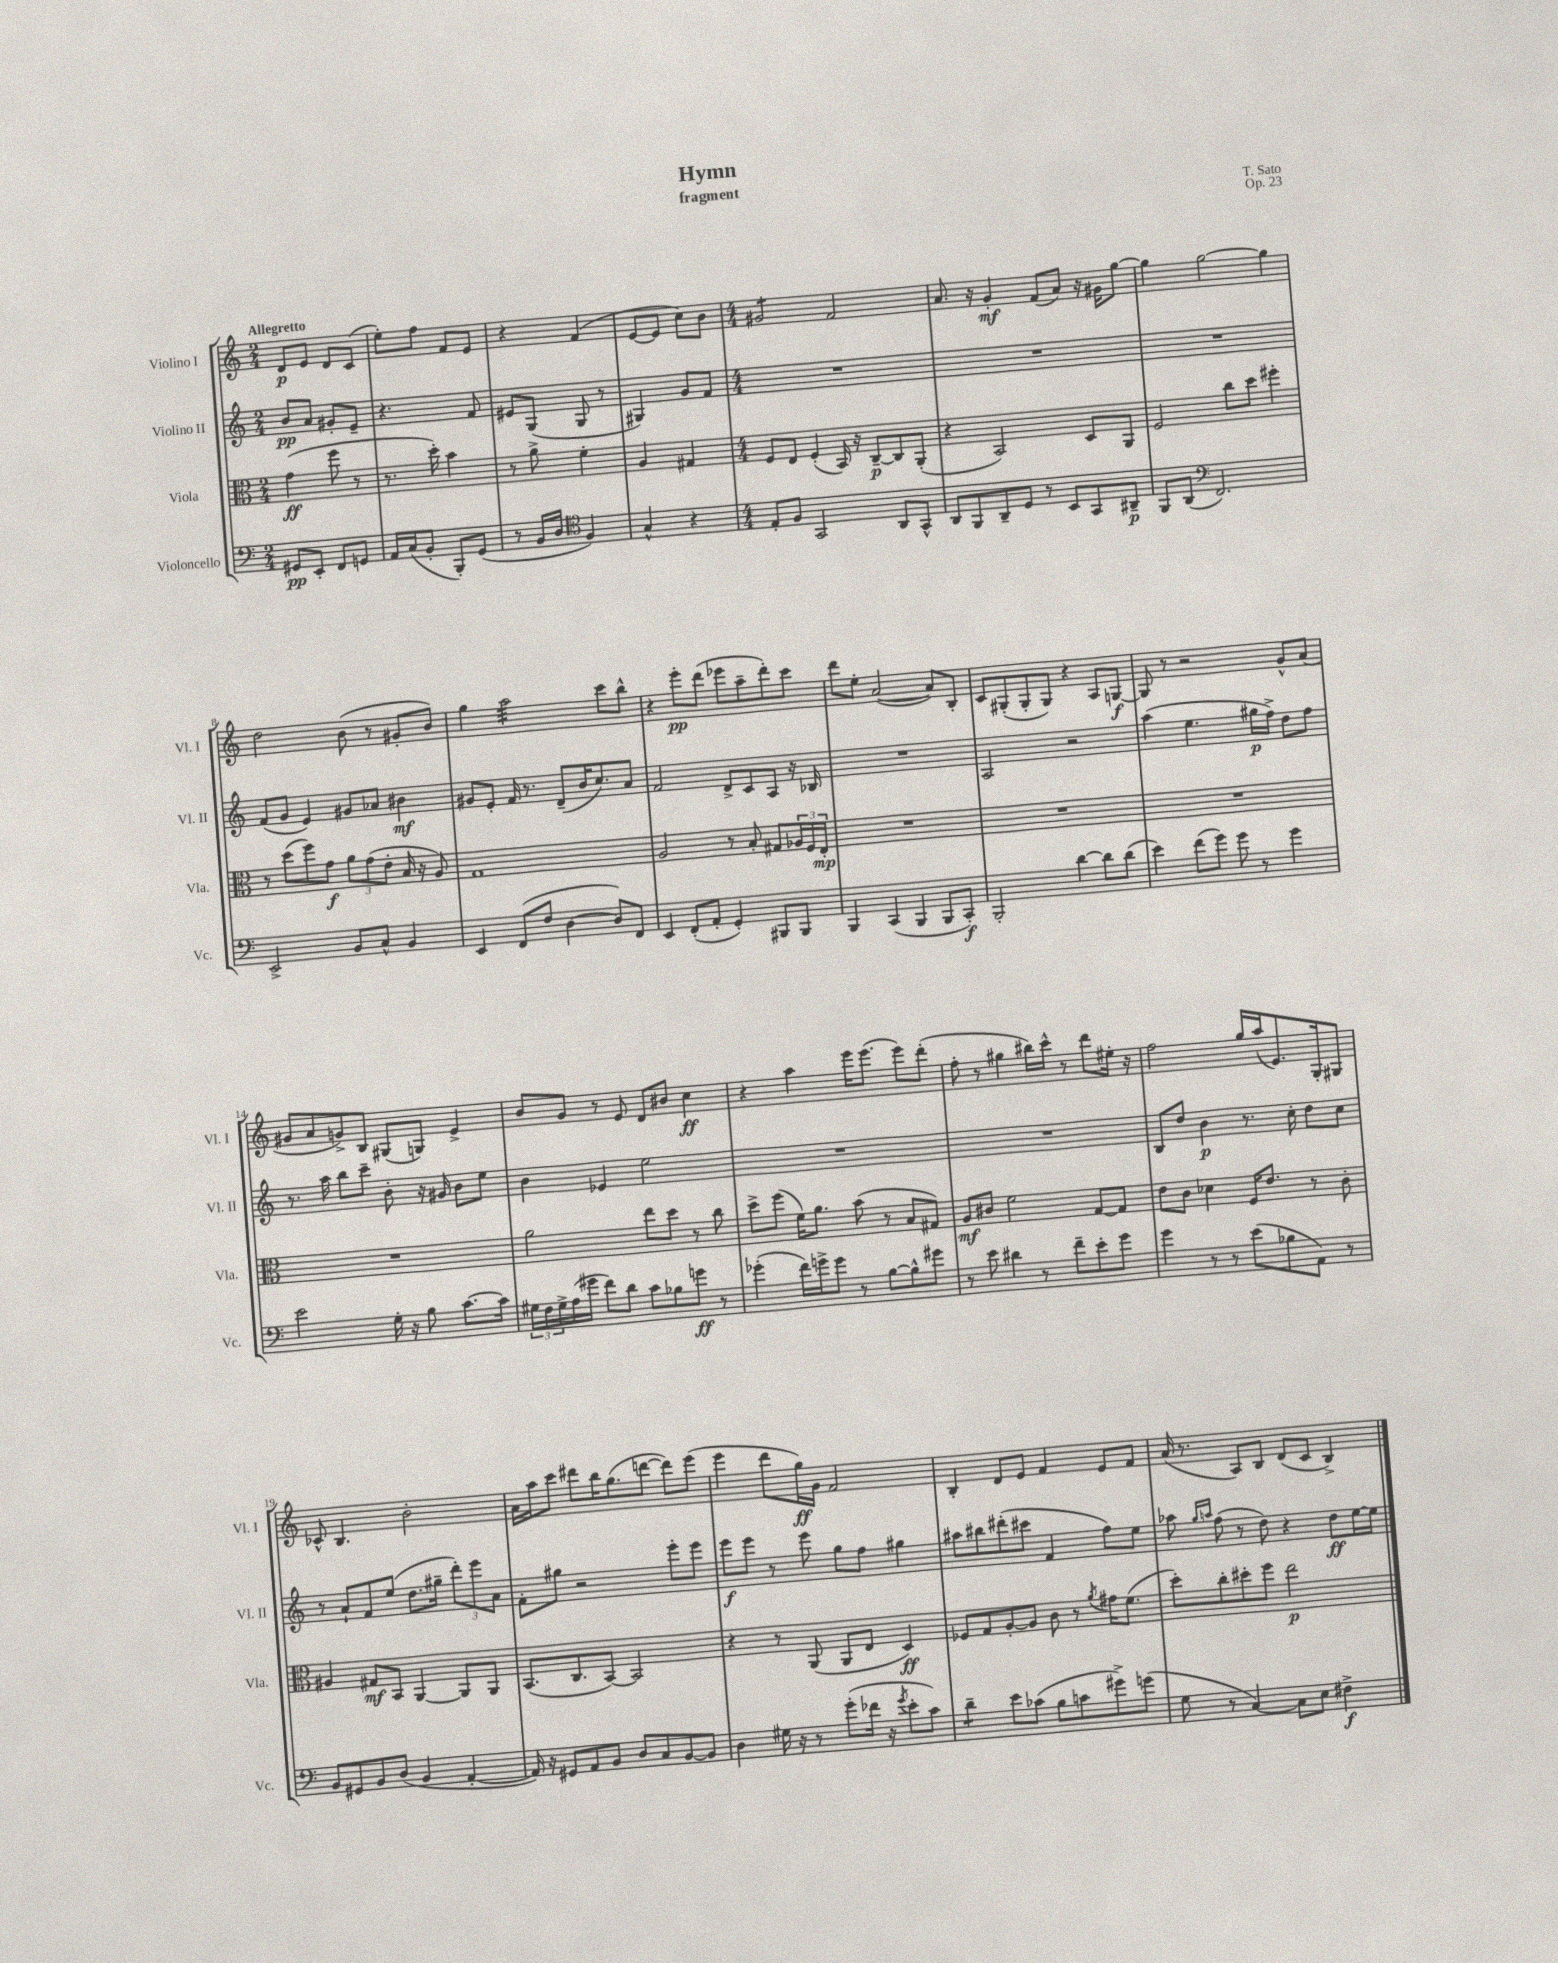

**kern	**kern	**kern	**kern
*staff4	*staff3	*staff2	*staff1
*clefF4	*clefC3	*clefG2	*clefG2
*k[]	*k[]	*k[]	*k[]
*M2/4	*M2/4	*M2/4	*M2/4
8GG#/L	(4g\	8b/L	8d/L
8EE'/J	.	8a/J	8e/J
8FF/L	8ff\	8g#'/L	8d/L
8GG/J	8r	8e~/J	(8c/J
=	=	=	=
16AA/LL	8.r	4.r	8ee'\L)
(16C/J	.	.	.
8BB'/J	.	.	8ff\J
.	16dd'\)	.	.
8BBB'/L)	4b\	.	8f/L
(8GG/J	.	8f/	8e/J
=	=	=	=
8r	8r	8e#/L	4r
16BB/LL	8a^\	(8G/J	.
16D/JJ	.	.	.
*clefC4	*	*	*
4F/)	4f'\	8G/	(4f/
.	.	8r	.
=	=	=	=
4G^^/	4A/	4G#/)	[8e/L
.	.	.	8e/]J
4r	4G#/	8g/L	8cc\L)
.	.	8f/J	8b\J
=	=	=	=
*M4/4	*M4/4	*M4/4	*M4/4
8E'/L	8F/L	1r	2g#/
8F/J	8E/J	.	.
2GG/	(4F'/	.	.
.	16BB/)	.	2f/
.	16r	.	.
.	[8C~/L	.	.
8AA/L	8C/]	.	.
8GG^^/J	(8AA'/J	.	.
=	=	=	=
8AA/L	4r	1r	8.a/
8FF/	.	.	.
.	.	.	16r
8AA~/	2BB/)	.	4g'/
8D/J	.	.	.
8r	.	.	(8f/L
8BB/L	.	.	8a/J)
8GG/	8D/L	.	16r
.	.	.	16g#\LK
8AA#~/J	8AA/J	.	[8gg\J
=	=	=	=
8FF/L	2F/	1r	4gg\]
(8AA/J	.	.	.
*clefF4	*	*	*
2.FF/)	.	.	[2gg\
.	8cc\L	.	.
.	8dd\J	.	.
.	4ff#'\	.	4gg\]
=	=	=	=
2EE^/	8r	(8f/L	2dd\
.	(8dd\L	8g/J	.
.	8ff\)	4e/)	.
.	8g\J	.	.
8BB/L	12a\L	8g#/L	(8b\
.	(12g\	.	.
8C^^/J	.	8a-/J	8r
.	12e'\J	.	.
4BB/	16B/	4b#\	8g#'/L
.	16r	.	.
.	8A/)	.	8b/J)
=	=	=	=
4EE/	1G	8g#/L	4gg\
.	.	8e'/J	.
(8FF/L	.	16f/	2aa\
.	.	8.r	.
8F/J	.	.	.
[4D\	.	(8d~/L	.
.	.	16b/K	.
.	.	8.cc/)	.
8D/]L)	.	.	8ccc\L
8FF/J	.	8a/J	8bb^^\J
=	=	=	=
4EE/	2A/	2f/	4r
(8FF'/L	.	.	8eee'\L
8AA'/J	.	.	(8ddd\J
4GG'/)	8r	8d^/L	8eee-\L
.	8B'/	8c/	8aa~\
8BBB#/L	8G#/L	8A/J	8ddd'\)
8BBB#/J	24A-/L	16r	8ccc\J
.	24F/	.	.
.	.	16B-/	.
.	24E'/JJ	.	.
=	=	=	=
4BBB/	1r	1r	8ddd\L
.	.	.	8ee'\J
(4CC/	.	.	([2a/
4BBB/	.	.	.
8BBB/L	.	.	8a/]L)
8CC'/J)	.	.	8B'/J
=	=	=	=
2BBB'/	1r	2A/	8c/L
.	.	.	(8G#'/
.	.	.	8G#'/
.	.	.	8G#/J)
[4d\	.	2r	4r
8d\]L	.	.	8A/L
(8d\J	.	.	[8G/J
=	=	=	=
4e\)	1r	(4aa\	8G/]
.	.	.	8r
(8f\L	.	4.ee\	2r
8g\J)	.	.	.
8g\	.	.	.
8r	.	16gg#\LL	.
.	.	16ff^\JJ)	.
4g\	.	8dd\L	8g^^/L
.	.	8ff\J	(8a/J
=	=	=	=
2e\	1r	8.r	8g#/L
.	.	.	8a/
.	.	16aa\	.
.	.	8bb\L	8g^/)
.	.	8ccc~\J	8B/J
16G'\	.	8b'\	(8G#/L
16r	.	.	.
8B\	.	16r	8G/J)
.	.	16g#/	.
[8.c\L	.	8b\L	4e^/
.	.	8ee\J	.
16c\]Jk	.	.	.
=	=	=	=
24G#\LL	2a\	4b\	8b/L
24F\	.	.	.
24G#^\	.	.	.
(16A\	.	.	8g/J
16g#\JJ	.	.	.
8f\L)	.	4e-/	8r
8d\J	.	.	8e/
8c\L	8ee\L	2ee\	8d/L
8B-\	8dd\J	.	8b#/J
8g\J	8r	.	4cc\
8r	8cc\	.	.
=	=	=	=
(4g-'\	8dd^\L	1r	4r
.	(8ff\J	.	.
16f\LL)	16f\LK)	.	4aa\
16g^\J	8.a\J	.	.
8g\J	.	.	.
8r	(8b\	.	16eee\LK
.	.	.	(8.eee\J
[8B\L	8r	.	.
8B^^\]	8B/L	.	8eee\L)
8g#\J	8G#/J)	.	(8ddd'\J
=	=	=	=
8r	8A/L	1r	8ff'\
8e\	8c#/J	.	8r
4d#\	2f\	.	4gg#\
8r	.	.	16bb#\LL)
.	.	.	16ccc^^\JJ
8f~\L	.	.	8r
8e'\	[8G/L	.	8ddd\L
8g\J	8G/]J	.	16ee#'\Jk
.	.	.	16r
=	=	=	=
4g\	8e\L	8B/L	2ff\
.	8c\J	8dd/J	.
8r	4d-\	4b\	.
8r	.	.	.
(8e\L	16F/LK	8.r	16gg/LL
.	8.e/J	.	(16aa/J
8B-\	.	.	8.e/)
.	.	16cc'\	.
8AA\J)	8r	8dd\L	.
.	.	.	16G'/k
8r	8c'\	8cc\J	8G#/J
=	=	=	=
8BB/L	4A#/	8r	8c-^^/
8GG#/	.	8a`/L	4.B/
8BB/	8G#/L	8f/	.
(8D/J	8BB/J	(8ee/J	.
4BB/	[4AA/	8.dd\L	2b'\
.	.	16gg#~\Jk	.
[4AA'/	8AA/]L	12ddd'\L)	.
.	.	12eee\	.
.	8AA/J	.	.
.	.	12a\J	.
=	=	=	=
16AA/])	(8.BB/L	8f'\L	16a\LL
16r	.	.	16aa\J
8GG#/L	.	8gg#\J	8ccc\J
.	8.C/	.	.
8AA/	.	2r	8ddd#\L
8BB/J	[8BB/J)	.	16bb\K
.	.	.	(8.gg\
8D/L	2BB/]	.	.
8C/	.	.	[8ddd\J
[8BB/	.	8eee'\L	8ddd\]L)
8BB/]J	.	8eee\J	(8eee\J
=	=	=	=
4D\	4r	8eee\L	4eee\
.	.	8eee\J	.
16G#\	8r	8r	8ddd\L
16r	.	.	.
8r	(8AA/	8eee\	16gg\L)
.	.	.	16g\JJ
(8g'\L	8AA/L	8gg\L	2f/
16f-\Jk	8E/J	8ff\J	.
16r	.	.	.
8qg/	.	.	.
8e'\L	4D/)	4gg#\	.
8c\J)	.	.	.
=	=	=	=
4d~\	8F-/L	8aa#\L	4B'/
.	8G/	8bb#\	.
8e\L	[8A'/	(8ddd#'\	8d/L
(8c-\J	8A/]J	8ccc#\J	8e/J
8B\L	8c\	4f/	4f/
8c\	8r	.	.
.	8qa/	.	.
8g#^\)	16g#\LK	8ff\L)	8e/L
.	(8.f\J	.	.
(8g\J	.	8ee\J	8f/J
=	=	=	=
8G\	8dd'\L)	8aa-\	(16a/
.	.	.	8.r
.	.	16qqgg/LL	.
.	.	16qqaa/JJ	.
8r	8cc'\	(8ff\	.
[4C/)	8dd#'\	8r	8A/L)
.	8ff\J	8dd\)	8B/J
8C\]L	2ee\	4r	(8d/L
8E\J	.	.	8c/J
4F#^\	.	8dd\L	4B^/)
.	.	[16ee\L	.
.	.	16ee\]JJ	.
==	==	==	==
*-	*-	*-	*-
